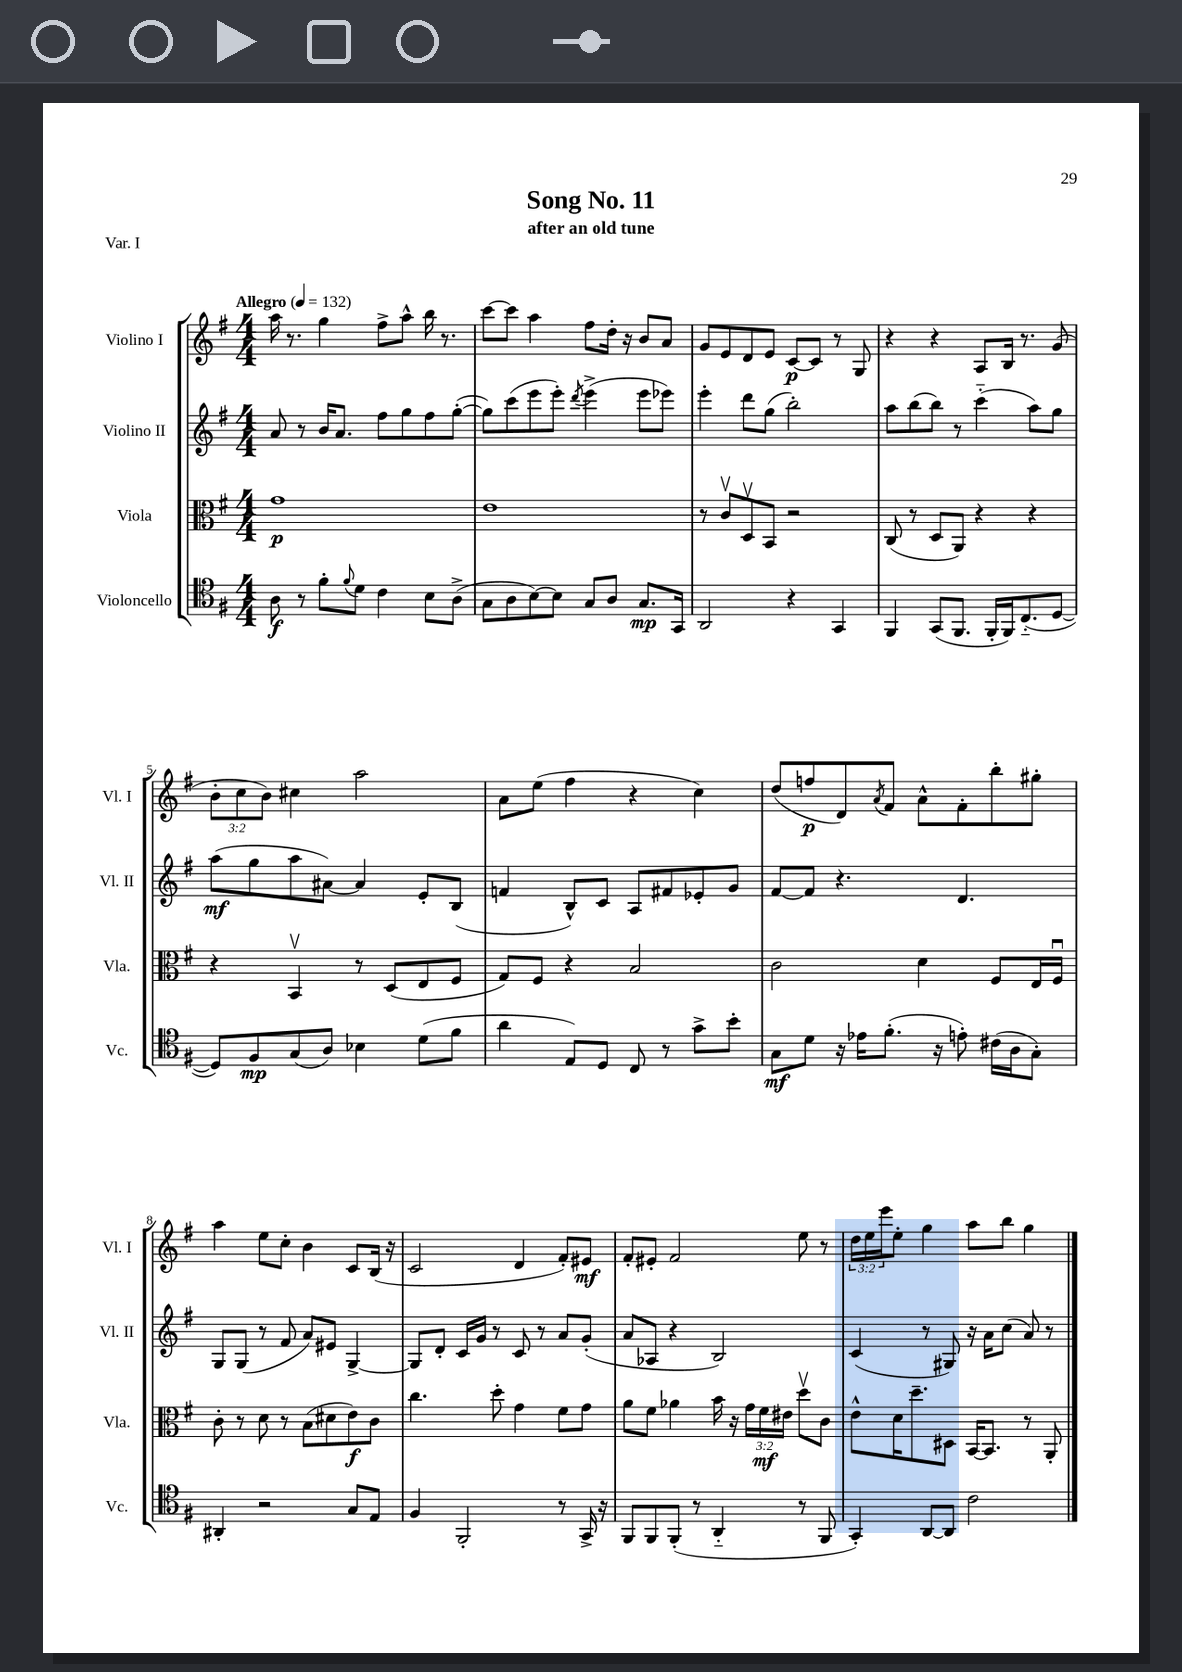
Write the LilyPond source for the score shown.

\header { title = "Song No. 11" subtitle = "after an old tune" piece = "Var. I" }
<<
\new StaffGroup <<
\new Staff = "s0" \with { instrumentName = "Violino I" shortInstrumentName = "Vl. I" } {
    \clef treble \key g \major \numericTimeSignature \time 4/4 \override Staff.TupletNumber.text = #tuplet-number::calc-fraction-text \tempo "Allegro" 4 = 132
    a''16 r8. g''4 fis''8-> a''8-^ b''16 r8. |
    c'''8~ c'''8 a''4 fis''8 d''16-. r16 b'8 a'8 |
    g'8 e'8 d'8 e'8 c'8~\p c'8 r8 g8 |
    r4 r4 a8 b16 r8. g'8( |
    \tuplet 3/2 { b'8-. c''8 b'8) } cis''4 a''2 |
    a'8 e''8( fis''4 r4 c''4) |
    d''8( f''8\p d'8) \acciaccatura { a'8 } fis'8 a'8-^ fis'8-. b''8-. gis''8-. |
    a''4 e''8 c''8-. b'4 c'8 b16( r16 |
    c'2 d'4 fis'8-.) eis'8\mf |
    fis'8-. eis'8-. fis'2 e''8 r8 |
    \tuplet 3/2 { d''16 e''16 e'''16 } e''8-. g''4 a''8 b''8 g''4 \bar "|." |
}
\new Staff = "s1" \with { instrumentName = "Violino II" shortInstrumentName = "Vl. II" } {
    \clef treble \key g \major \numericTimeSignature \time 4/4
    a'8 r8 b'16 a'8. fis''8 g''8 fis''8 g''8~-.( |
    g''8) c'''8( e'''8 e'''8-.) \acciaccatura { d'''8 } e'''4->( e'''8 ees'''8) |
    e'''4-. d'''8 g''8( b''2-.) |
    a''8 b''8( b''8) r8 c'''4-_( a''8) g''8 |
    a''8\mf( g''8 a''8 ais'8~) ais'4 e'8-. b8( |
    f'4 b8-^) c'8 a8 fis'8 ees'8-. g'8 |
    fis'8~ fis'8 r4. d'4. |
    g8 g8( r8 fis'8 a'8) eis'8 g4~-> |
    g8 d'8-. c'16 g'16 r8 c'8 r8 a'8 g'8-.( |
    a'8 aes8 r4 b2) |
    c'4( r8 gis8) r16 a'16 c''8( a'8) r8 \bar "|." |
}
\new Staff = "s2" \with { instrumentName = "Viola" shortInstrumentName = "Vla." } {
    \clef alto \key g \major \numericTimeSignature \time 4/4 \override Staff.TupletNumber.text = #tuplet-number::calc-fraction-text
    g'1\p |
    e'1 |
    r8 c'8\upbow d8\upbow b,8 r2 |
    c8( r8 d8 a,8) r4 r4 |
    r4 b,4\upbow r8 d8( e8 fis8 |
    g8) fis8 r4 b2 |
    c'2 d'4 fis8 e16 fis16\downbow |
    c'8-. r8 d'8 r8 b8( dis'8 e'8\f) c'8 |
    c''4. d''8-. g'4 fis'8 g'8 |
    a'8 fis'8 aes'4 b'16 r16 \tuplet 3/2 { g'16 fis'16\mf eis'16 } d''8\upbow c'8 |
    e'8-^ d'16 d''8.-- dis8 b,16~ b,8. r8 a,8-. \bar "|." |
}
\new Staff = "s3" \with { instrumentName = "Violoncello" shortInstrumentName = "Vc." } {
    \clef tenor \key g \major \numericTimeSignature \time 4/4
    a8\f r8 fis'8-. \appoggiatura { fis'8 } d'8 c'4 b8 a8->( |
    g8 a8 b8~) b8 g8 a8 g8.\mp g,16 |
    a,2 r4 g,4 |
    fis,4 g,8( fis,8. fis,16-. fis,16) c8.-_( d8~ |
    d8) fis8\mp g8( a8) bes4 d'8( fis'8 |
    a'4 e8) d8 c8 r8 g'8-> b'8-. |
    g8\mf d'8 r16 ees'16 fis'8.-.( r16 e'8-.) cis'16( a16 g8-.) |
    ais,4-. r2 g8 e8 |
    fis4 fis,2-. r8 g,16-> r16 |
    fis,8 fis,8 fis,8-.( r8 a,4-_ r8 fis,8 |
    g,4-.) a,8~ a,8 c'2 \bar "|." |
}
>>
>>
